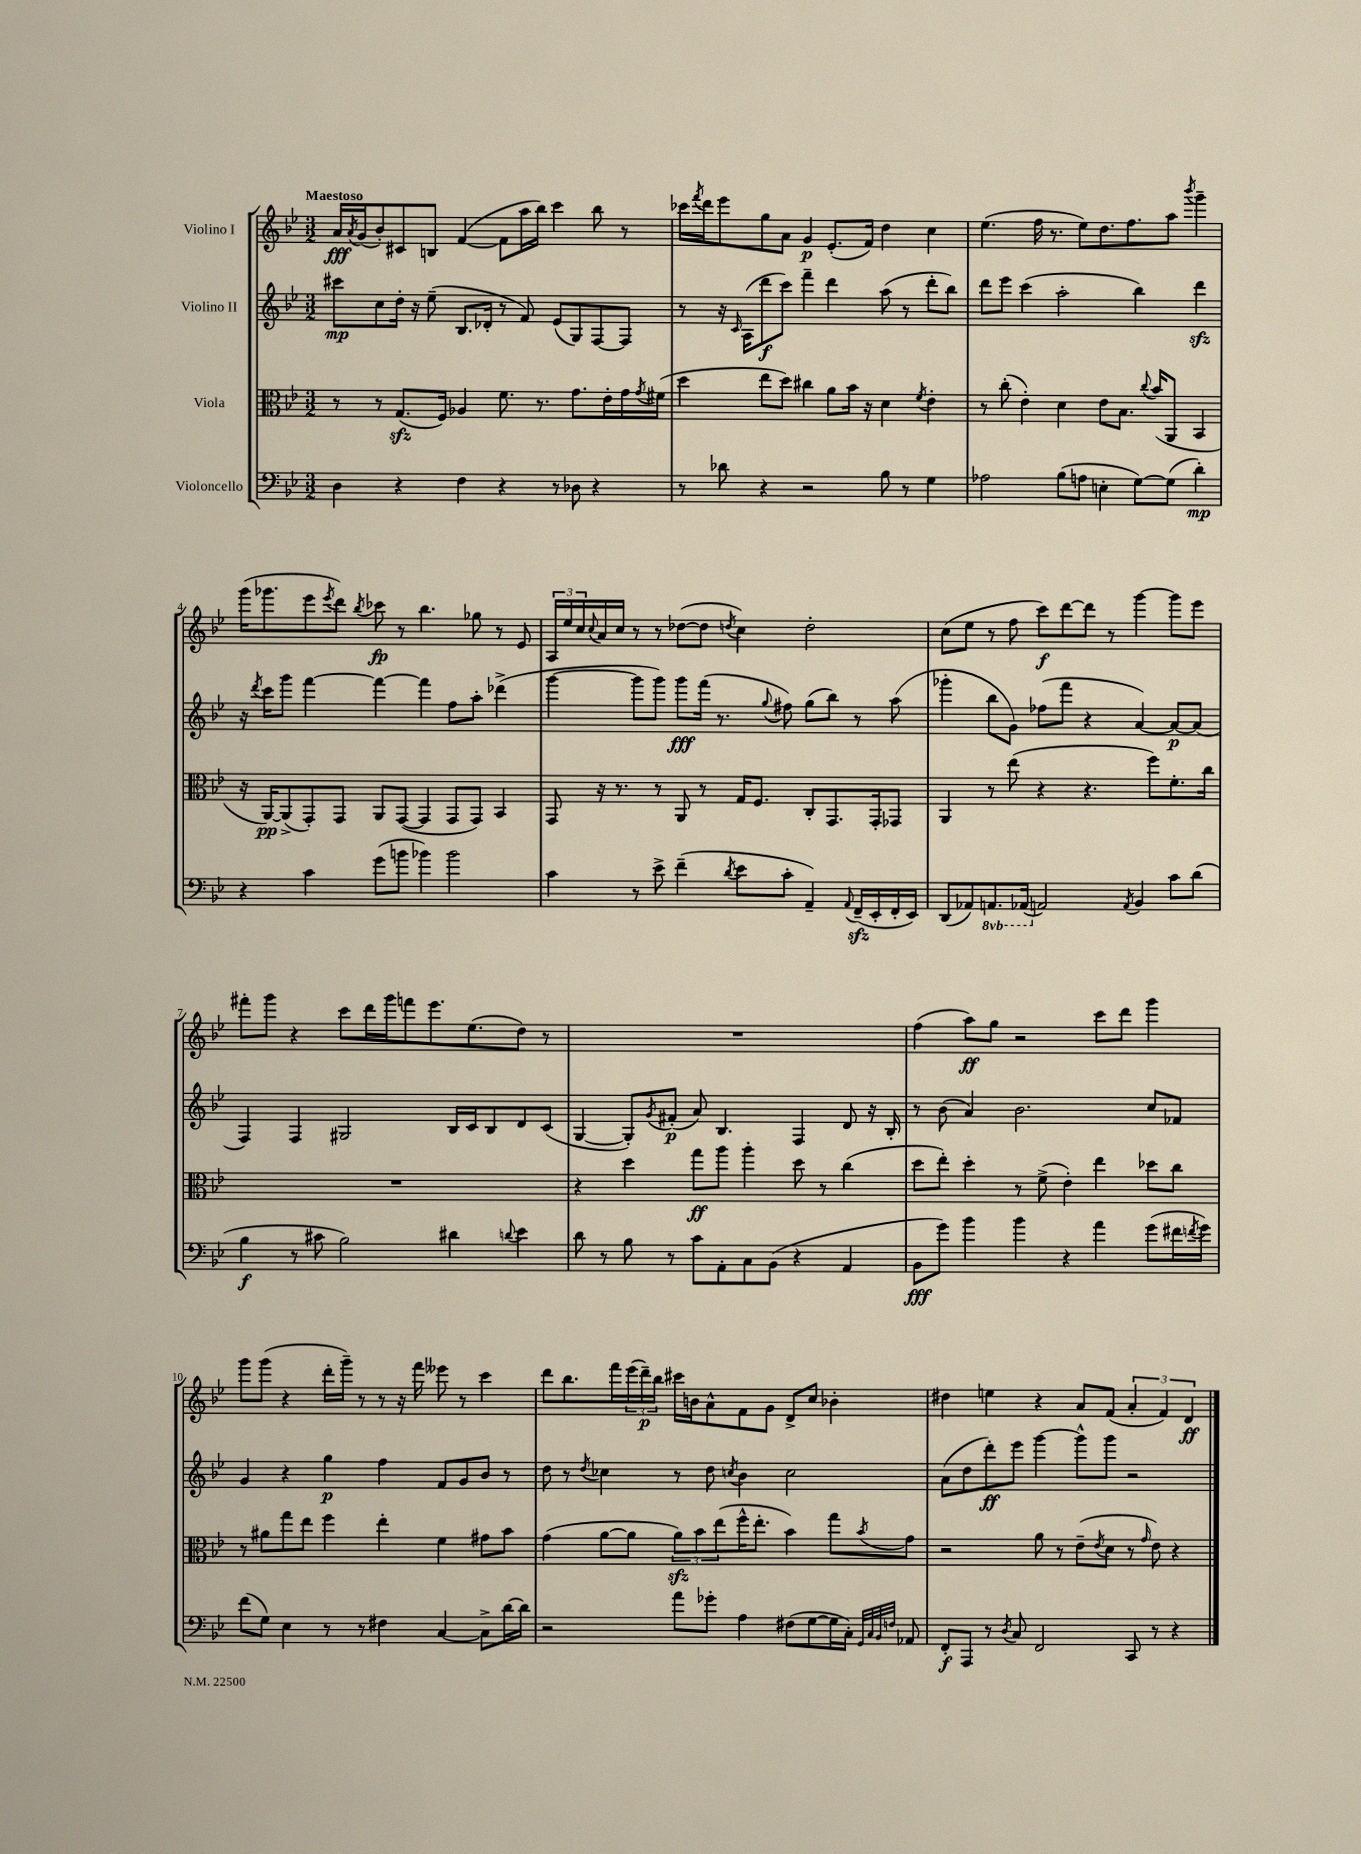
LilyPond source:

<<
\new StaffGroup <<
\new Staff = "s0" \with { instrumentName = "Violino I" } {
    \clef treble \key bes \major \numericTimeSignature \time 3/2 \tempo "Maestoso"
    a'16\fff \acciaccatura { a'8 } g'16( bes'8-.) cis'8 b8 f'4~( f'8 a''16 bes''16) c'''4 bes''8 r8 |
    ces'''16 \acciaccatura { f'''8 } d'''16 ees'''8 g''8 a'8 g'4\p ees'8.-.( f'16) d''4 c''4 |
    ees''4.( f''16 r8. ees''8) d''8. f''8. a''8 \acciaccatura { bes'''8 } g'''4-- |
    g'''16( ges'''8. ees'''8 \acciaccatura { ees'''8 } d'''8) \acciaccatura { bes''8 } ces'''8\fp r8 bes''4. ges''8 r8 ees'8 |
    \tuplet 3/2 { a16 ees''16 c''16 } \appoggiatura { c''8 } a'16 c''16 r8 r8 des''8~( des''8 \acciaccatura { d''8 } c''4) d''2-. |
    c''8( ees''8 r8 f''8 c'''8\f) d'''8~ d'''8 r8 g'''4~ g'''8 ees'''8 |
    fis'''8-. g'''8 r4 c'''8 d'''16 g'''16 f'''8 ees'''8. ees''8.( d''8) r8 |
    R1. |
    f''4( a''8\ff) g''8 r2 c'''8 d'''8 g'''4 |
    g'''8 g'''8( r4 d'''16-. g'''16--) r8 r8 r16 f'''16 eeses'''8 r8 c'''4 |
    d'''8 bes''8. f'''16 \tuplet 3/2 { ees'''16( d'''16--\p) bes''16 } cis'''16 b'16 a'8-^ f'8 g'8 d'8-> c''8 bes'4-. |
    dis''4 e''4 r4 a'8 f'8( \tuplet 3/2 { a'4-. f'4) d'4\ff } \bar "|." |
}
\new Staff = "s1" \with { instrumentName = "Violino II" } {
    \clef treble \key bes \major \numericTimeSignature \time 3/2
    cis'''8\mp c''8 d''16-. r16 ees''8--( bes8. des'16-. r8 f'8) ees'8( g8) f8~ f8 |
    r8 r16 \grace { c'16 } a16( d'''8\f c'''8) f'''4-- d'''4 a''8( r8 d'''8-. bes''8) |
    d'''8 ees'''8 c'''4( a''2-. bes''4) d'''4\sfz |
    r16 \acciaccatura { d'''8 } c'''16 g'''8 f'''4~ f'''4~ f'''4 f''8 a''8-. des'''4->( |
    g'''4~ g'''8 g'''8) g'''8\fff f'''16( r8. \appoggiatura { g''8 } fis''8) g''8( bes''8) r8 a''8( |
    ges'''4-. bes''8 g'8) fes''8( f'''8 r4 a'4~) a'8~\p a'8( |
    f4) f4 gis2 bes16 c'16 bes8 d'8 c'8( |
    g4~ g8-.) \acciaccatura { g'8 } fis'8-.\p( a'8) bes4. f4 d'8 r16 bes16-. |
    r8 bes'8( a'4) bes'2. c''8 fes'8 |
    g'4 r4 g''4\p f''4 f'8 g'8 bes'8 r8 |
    d''8 r8 \acciaccatura { d''8 } ces''4 r8 d''8 \acciaccatura { c''8 } bes'4 c''2 |
    a'8( d''8 d'''8-.\ff) ees'''8 g'''4~ g'''8-^ g'''8 r2 \bar "|." |
}
\new Staff = "s2" \with { instrumentName = "Viola" } {
    \clef alto \key bes \major \numericTimeSignature \time 3/2
    r8 r8 g8.\sfz( f16) aes4 f'8. r8. g'8. ees'16-. g'16 \acciaccatura { g'8 } fis'16( |
    d''4 ees''8 d''8) cis''4 a'8 bes'16 r16 d'4 \acciaccatura { f'8 } ees'4-. |
    r8 c''8-.( ees'4-.) d'4 ees'8 bes8. \appoggiatura { c''8 } bes'16( a,8 bes,4 |
    r16 a,16~\pp) a,8->( g,8-.) g,8 a,8 g,8~( g,4 g,8 g,8) bes,4 |
    g,8 r16 r8. r8 a,8 r8 g16 f8. c8-. g,8. g,16-. ges,8 |
    a,4 r8 ees''8( r4 r4. f''8) f'8.-. c''16 |
    R1. |
    r4 d''4 g''8\ff a''8 a''4-. d''8 r8 c''4( |
    d''8 ees''8-.) d''4-. r8 f'8->( ees'4-.) ees''4 des''8 c''8 |
    r8 ais'8 g''8 ees''8 f''4 ees''4-. f'4 gis'8 bes'8 |
    g'4( a'8~ a'8 \tuplet 3/2 { a'8\sfz) bes'8 ees''8( } f''16-^ ees''8.-. bes'4) g''8 \acciaccatura { bes'8 } g'8 |
    r2 a'8 r8 ees'8--( \acciaccatura { ees'8 } d'8 r8 \grace { g'16 } ees'8) r4 \bar "|." |
}
\new Staff = "s3" \with { instrumentName = "Violoncello" } {
    \clef bass \key bes \major \numericTimeSignature \time 3/2 \set Staff.ottavationMarkups = #ottavation-simple-ordinals
    d4 r4 f4 r4 r8 des8 r4 |
    r8 des'8 r4 r2 bes8 r8 g4 |
    aes2 bes8( a8 e4-. g8~) g8( d'4-.\mp) |
    r4 c'4 g'8( b'8 bes'4) bes'2 |
    c'4 r8 ees'8-> f'4--( \acciaccatura { d'8 } ees'8 c'8-. a,4--) \appoggiatura { a,8 } f,16--\sfz( ees,16-. f,16-. ees,16) |
    d,8( aes,8) \ottava #-1 a,,!8. aes,,16( \ottava #0 a,2) \acciaccatura { a,8 } bes,4 c'8 d'8( |
    bes4\f r8 cis'8 bes2) dis'4 \appoggiatura { d'8 } ees'4 |
    d'8 r8 bes8 r8 c'8 a,8-. c8 bes,8( r4 a,4 |
    bes,8\fff g'8) bes'4 bes'4 r4 a'4 g'8( fis'16 \acciaccatura { f'8 } g'16) |
    f'8( g8) ees4 r8 r8 fis4 c4~ c8-> d'16~ d'16 |
    r2 a'8 ges'8-. a4 fis8( g8~ g16 c16-.) \grace { g,32 c32 bes,32 f32 } aes,8 |
    f,8-.\f a,,8 r8 \acciaccatura { d8 } c8 f,2 c,8 r8 r4 \bar "|." |
}
>>
>>
